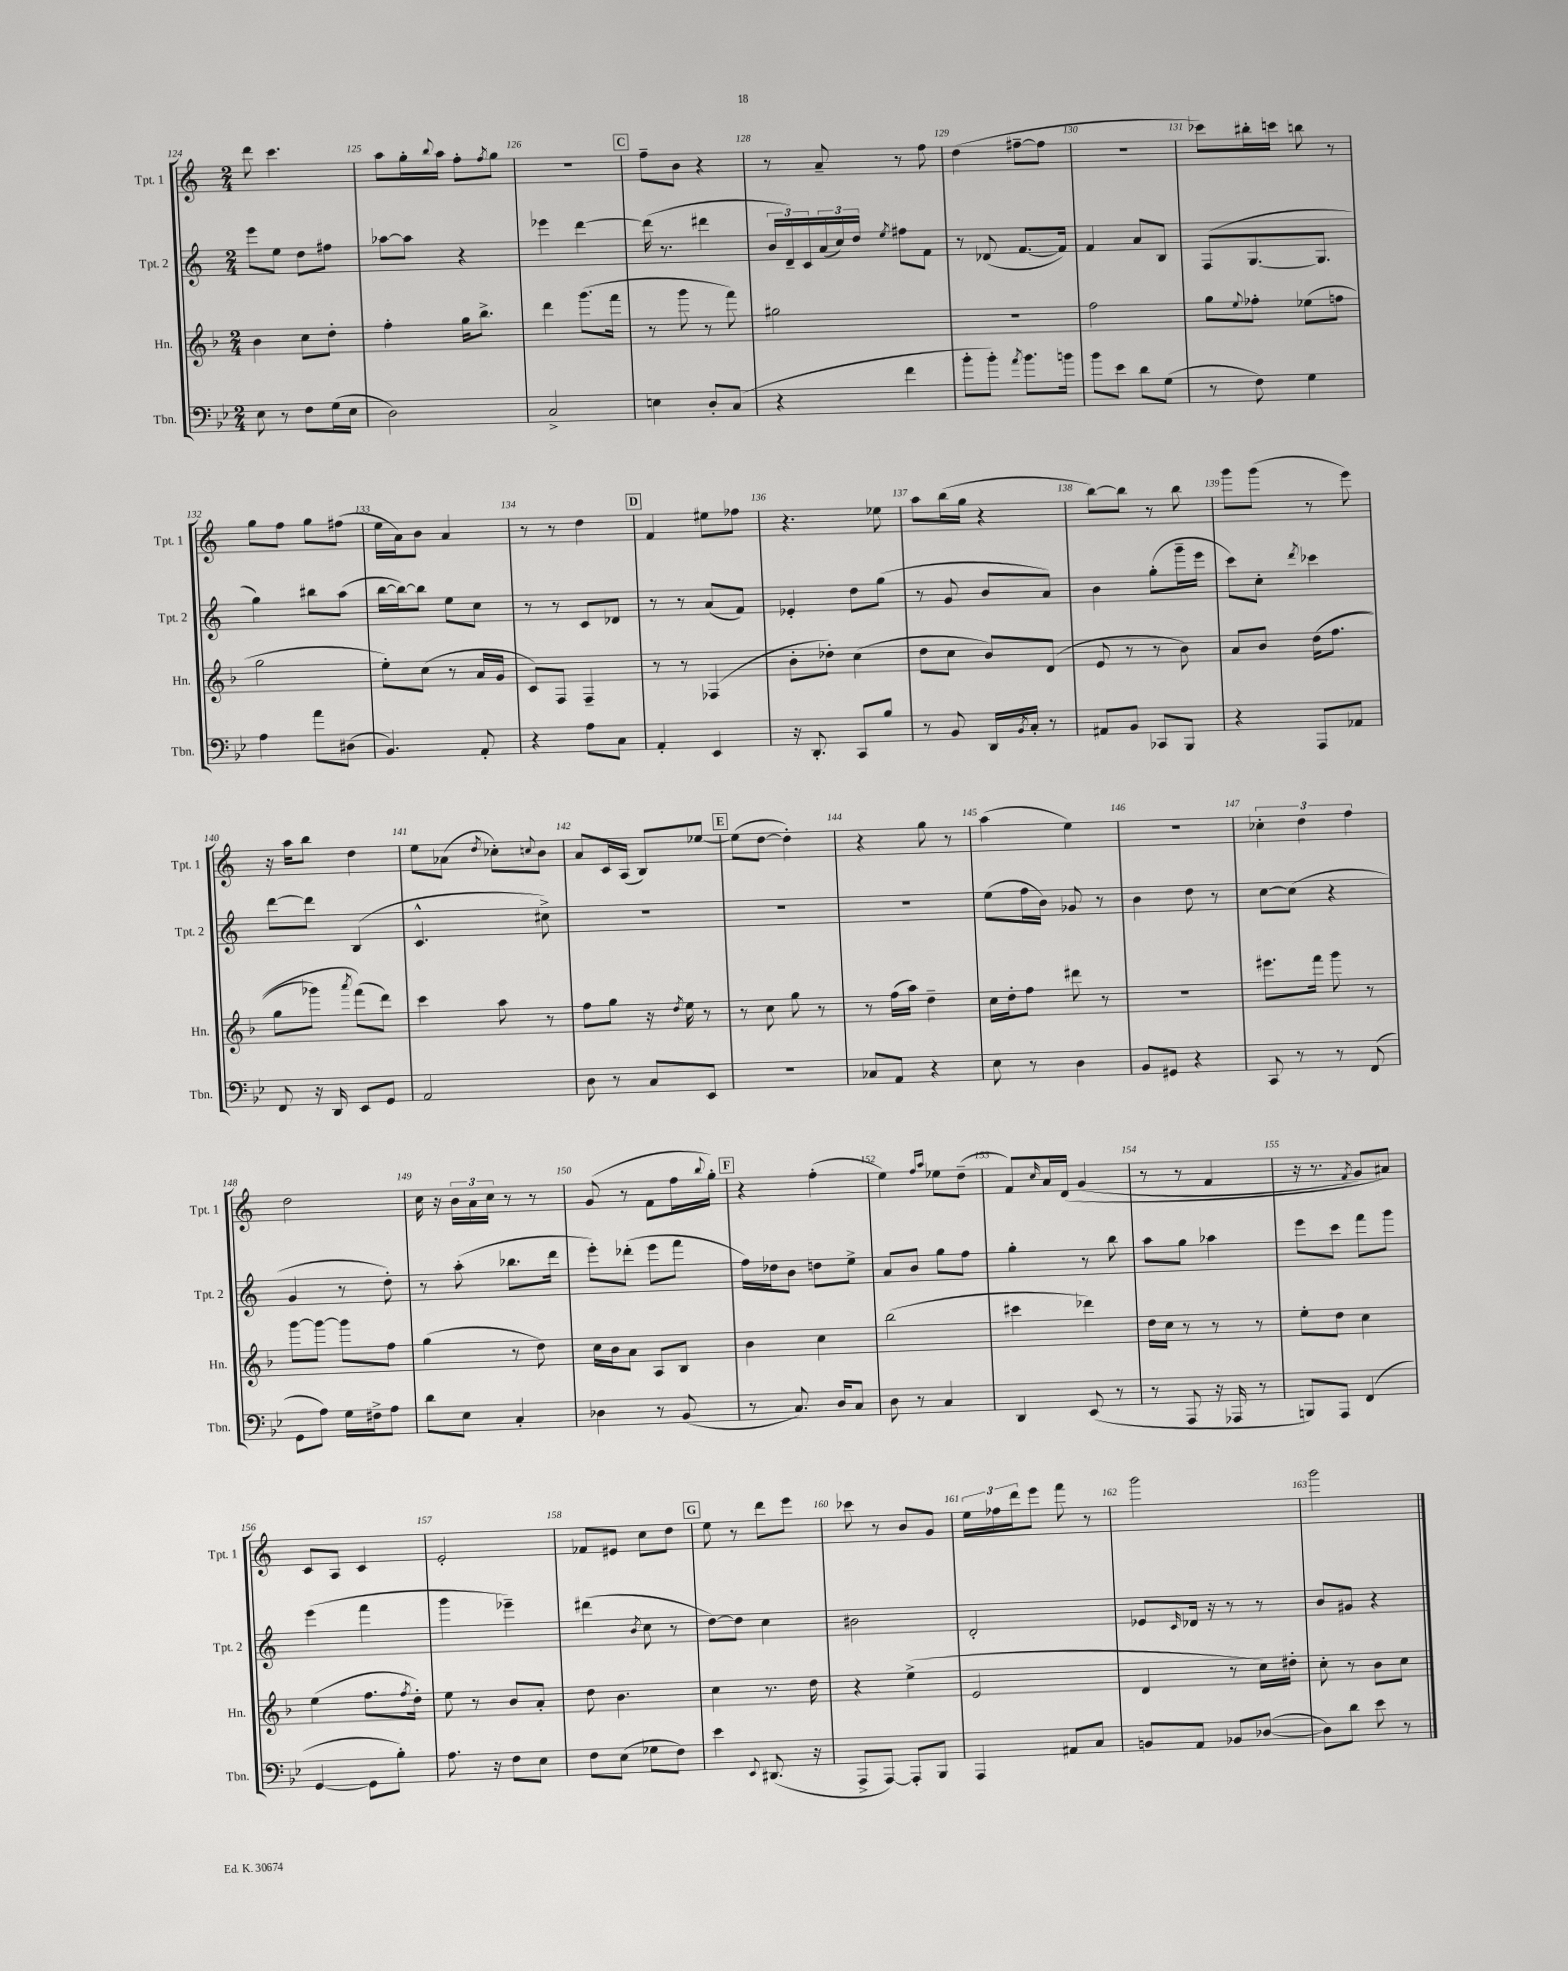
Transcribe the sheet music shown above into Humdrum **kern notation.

**kern	**kern	**kern	**kern
*part4	*part3	*part2	*part1
*staff4	*staff3	*staff2	*staff1
*I"Tbn.	*I"Hn.	*I"Tpt. 2	*I"Tpt. 1
*I'Tbn.	*I'Hn.	*I'Tpt. 2	*I'Tpt. 1
*clefF4	*clefG2	*clefG2	*clefG2
*k[b-e-]	*k[b-]	*k[]	*k[]
*M2/4	*M2/4	*M2/4	*M2/4
=124	=124	=124	=124
8E-\	4b-\	8eee\L	8ddd\
8r	.	8ee\J	4.ccc\
8F\L	8cc\L	8dd\L	.
(16G\L	8dd'\J	8ff#X\J	.
16E-\JJ	.	.	.
=125	=125	=125	=125
2D\)	4ff'\	[8aa-X\L	8aa\L
.	.	8aa-\J]	16gg'\L
.	.	.	8qqbb/
.	.	.	16aa\JJ
.	16gg\KL	4r	8ff'\L
.	8.bb-^\J	.	.
.	.	.	8qff/
.	.	.	8gg\J
=126	=126	=126	=126
2C^/	4ddd\	4eee-X\	2r
.	(8.ggg\L	[4ddd\	.
.	16fff\Jk	.	.
!!LO:REH:place=s1:t=C
=127	=127	=127	=127
4En\	8r	(16ddd\]	8ff~\L
.	.	8.r	.
.	8ggg\	.	8b\J
8D'/L	8r	4ddd#X\	4r
(8C/J	8fff\)	.	.
=128	=128	=128	=128
4r	2gg#X\	24b/LL	8r
.	.	24d~/)	.
.	.	24c/	.
.	.	(24a/	8a~/
.	.	24cc/)	.
.	.	24dd/JJ	.
.	.	8qee/	.
4f\	.	8ff#X\L	8r
.	.	8f\J	8ff\
=129	=129	=129	=129
8b-'\L	2r	8r	(4dd\
8b-'\J)	.	(8d-X/	.
8qa/	.	.	.
8.b-\L	.	[8.f/L	[8ff#X~\L
.	.	.	8ff#\J]
16bn\Jk	.	16f/Jk])	.
=130	=130	=130	=130
8b-\L	2ff\	4f/	2r
8e-\J	.	.	.
8d\L	.	8a/L	.
(8G\J	.	8B/J	.
=131	=131	=131	=131
8r	8gg\L	(8F/L	8ccc-X\L)
.	8qqee/	.	.
8F\)	8ff-X'\J	[8.G/	16bb#X'\L
.	.	.	16cccn\JJ
4G\	(8ee-X\L	.	8bbn\
.	.	8.G/J]	.
.	8ffn\J	.	8r
!!LO:LB:g=z
=132	=132	=132	=132
4A\	2gg\	4gg\)	8gg\L
.	.	.	8ff\J
8a\L	.	8bb#X\L	8gg\L
(8D#X\J	.	(8aa\J	(8ff#X\J
=133	=133	=133	=133
4.BB-/)	8ee'\L)	[16bb\LL	16ee\LL
.	.	16bb\J_)	16a\J)
.	(8cc\J	8bb\J]	8b\J
.	8r	8ee\L	4a/
8AA'/	16a/LL	8cc\J	.
.	16g/JJ	.	.
=134	=134	=134	=134
4r	8c/L)	8r	8r
.	8F/J	8r	8r
8A\L	4F~/	8c/L	4dd\
8C\J	.	8d-X/J	.
!!LO:REH:place=s1:t=D
=135	=135	=135	=135
4AA'/	8r	8r	4f/
.	8r	8r	.
4EE-/	(4F-X/	(8a/L	8ee#X\L
.	.	8f/J)	8ff-X\J
=136	=136	=136	=136
16r	8b-'\L	4e-X'/	4.r
8.DD'/	.	.	.
.	8dd-X'\J)	.	.
8CC/L	(4cc\	8dd\L	.
8B-/J	.	(8gg\J	8ee-X\
=137	=137	=137	=137
8r	8dd\L	8r	8aa\L
8BB-/	8cc\J	8g/	(16bb\L
.	.	.	16gg\JJ
16DD/LL	8b-/L)	8b/L	4r
8qBB-/	.	.	.
16C'/JJ	.	.	.
8r	(8d/J	8a/J)	.
=138	=138	=138	=138
8AA#X/L	8e/	4b\	[8bb\L)
8BB-/J	8r	.	8bb\J]
8CC-X/L	8r	(8gg'\L	8r
8BBB-/J	8b-\)	16ggg~\L	8bb\
.	.	16eee\JJ	.
=139	=139	=139	=139
4r	8a/L	8ccc\L)	8ggg\L
.	8b-/J	8cc'\J	(8ggg\J
.	.	8qddd/	.
8AAA/L	((16dd\KL	4ccc-X\	8r
.	8.ff\J	.	.
8AA-X/J	.	.	8eee\)
!!LO:LB:g=z
=140	=140	=140	=140
8FF/	8gg\L	[8ddd\L	16r
.	.	.	16aa\KL
16r	8ggg-X\J)	8ddd\J]	8bb\J
16DD/	.	.	.
.	8qaaa/	.	.
8EE-/L	(8fff\L)	(4B/	4dd\
8GG/J	8ddd\J)	.	.
=141	=141	=141	=141
2AA/	4ccc\	4.c^^/	8ee\L
.	.	.	(8a-X\J
.	.	.	8qdd/
.	8aa\	.	8cc-X'\L)
.	.	.	8qqccn/
.	8r	8cc#X^\)	8b\J
=142	=142	=142	=142
8D\	8ff\L	2r	8a/L
8r	8gg\J	.	16c/L
.	.	.	(16A/JJ
8C/L	16r	.	8B/L)
.	8qdd/	.	.
.	16ee\	.	.
8EE-/J	8r	.	[8ee-X/J
!!LO:REH:place=s1:t=E
=143	=143	=143	=143
2r	8r	2r	(8ee-\L]
.	8cc\	.	[8dd\J
.	8gg\	.	4dd'\])
.	8r	.	.
=144	=144	=144	=144
8C-X/L	8r	2r	4r
8AA/J	(16ff\LL	.	.
.	16aa\JJ)	.	.
4r	4dd~\	.	8gg\
.	.	.	8r
=145	=145	=145	=145
8E-\	16cc\LL	(8ee\L	(4aa\
.	16dd'\J	.	.
8r	8ff\J	16ff\L	.
.	.	16b\JJ)	.
4D\	8ddd#X\	8g-X/	4ee\)
.	8r	8r	.
=146	=146	=146	=146
8BB-/L	2r	4b\	2r
8GG#X/J	.	.	.
4r	.	8dd\	.
.	.	8r	.
=147	=147	=147	=147
8CC/	8.eee#X\L	[8cc\L	6cc-X'\
8r	.	(8cc\J]	.
.	.	.	6dd\
.	16fff\Jk	.	.
8r	8ggg\	4r	.
.	.	.	6ff\
(8FF/	8r	.	.
!!LO:LB:g=z
=148	=148	=148	=148
8GG\L	[8ggg\L	4g/	2dd\
8A\J)	8ggg\J_	.	.
16G\LL	8ggg\L]	8r	.
16F#X^\J	.	.	.
8A\J	8ff\J	8dd'\)	.
=149	=149	=149	=149
8d\L	(4gg\	8r	16cc\
.	.	.	16r
8E-\J	.	(8aa'\	24b\LL
.	.	.	24a\
.	.	.	24cc\JJ
4C'/	8r	8.bb-X\L	8r
.	8dd\)	.	8r
.	.	16ddd\Jk	.
=150	=150	=150	=150
4D-X\	16cc\LL	8eee'\L)	(8g/
.	16b-\J	.	.
.	8a\J	(8ddd-X'\J	8r
8r	8A/L	8eee\L	8f\L
(8BB-/	8B-/J	8fff\J	16ff\L
.	.	.	8qqbb/
.	.	.	16gg'\JJ)
!!LO:REH:place=s1:t=F
=151	=151	=151	=151
8r	4b-\	16ff\LL)	4r
.	.	16dd-X\J	.
8.C/)	.	8b\J	.
.	4cc\	8ddn\L	(4ff'\
16D/KL	.	.	.
8C/J	.	8ee^\J	.
=152	=152	=152	=152
8D\	(2bb-\	8a/L	4ee\)
8r	.	8b/J	.
.	.	.	16qqff/LL
.	.	.	16qqaa/JJ
4C/	.	8gg\L	8ee-X\L
.	.	8ff\J	(8dd~\J
=153	=153	=153	=153
4DD/	4ccc#X\	4gg'\	8f/L)
.	.	.	16qqcc/
.	.	.	16a/L
.	.	.	(16d/JJ
(8EE-/	4ddd-X\)	8r	(4g/
8r	.	8bb\	.
=154	=154	=154	=154
8r	16dd\LL	8aa\L	8r
.	16cc\JJ	.	.
8AAA/	8r	8gg\J	8r
16r	8r	4aa-X\	4f/
16AAA-X/	.	.	.
8r	8r	.	.
=155	=155	=155	=155
8BBBn/L)	8ee'\L	8eee\L	16r
.	.	.	8.r
8AAA/J	8dd\J	8ccc\J	.
.	.	.	8qf/
(4FF/	4cc\	8fff\L	8g/L)
.	.	8ggg\J	8a#X/J)
!!LO:LB:g=z
=156	=156	=156	=156
[4GG/	(4ee\	(4eee\	8c/L
.	.	.	8A/J
8GG\L]	8.ff\L	4fff\	4c/
8B-'\J)	.	.	.
.	8qff/	.	.
.	16dd'\Jk)	.	.
=157	=157	=157	=157
8.A\	8ee\	4ggg\	2e'/
.	8r	.	.
16r	.	.	.
8F\L	8b-/L	4eee-X~\)	.
8E-\J	8a'/J	.	.
=158	=158	=158	=158
8F\L	8dd\	(4ddd#X\	8f-X/L
(8E-\J	4.b-\	.	8e#X/J
.	.	8qb/	.
8G-X\L	.	8cc\	8cc\L
8F\J)	.	8r	8dd\J
!!LO:REH:place=s1:t=G
=159	=159	=159	=159
4e-\	4cc\	[8dd\L)	8ee\
.	.	8dd\J]	8r
8qqEE-/	.	.	.
(8.DD#X/	8.r	4cc\	8ddd\L
.	.	.	8eee\J
16r	16dd\	.	.
=160	=160	=160	=160
8AAA^/L	4r	2b#X\	8ccc-X\
[8AAA/J)	.	.	8r
8AAA'/L]	(4ee^\	.	8b/L
8BBB-/J	.	.	8g/J
=161	=161	=161	=161
4AAA/	2e/	2d'/	24ee\LL
.	.	.	24ff-X\
.	.	.	24ddd\J
.	.	.	8eee\J
8AA#X/L	.	.	8fff\
8C/J	.	.	8r
=162	=162	=162	=162
8BBn/L	4d/	8e-X/L	2ggg\
.	.	16qqc/	.
8AA/J	.	16d-X/Jk	.
.	.	16r	.
8BB-X/L	8r	8r	.
([8D-X/J	16cc\LL)	8r	.
.	16dd#X'\JJ	.	.
=163	=163	=163	=163
8D-\L])	8cc'\	8b/L	2ggg\
8d\J	8r	8g#X/J	.
8e-\	8b-\L	4r	.
8r	8cc\J	.	.
==	==	==	==
*-	*-	*-	*-
